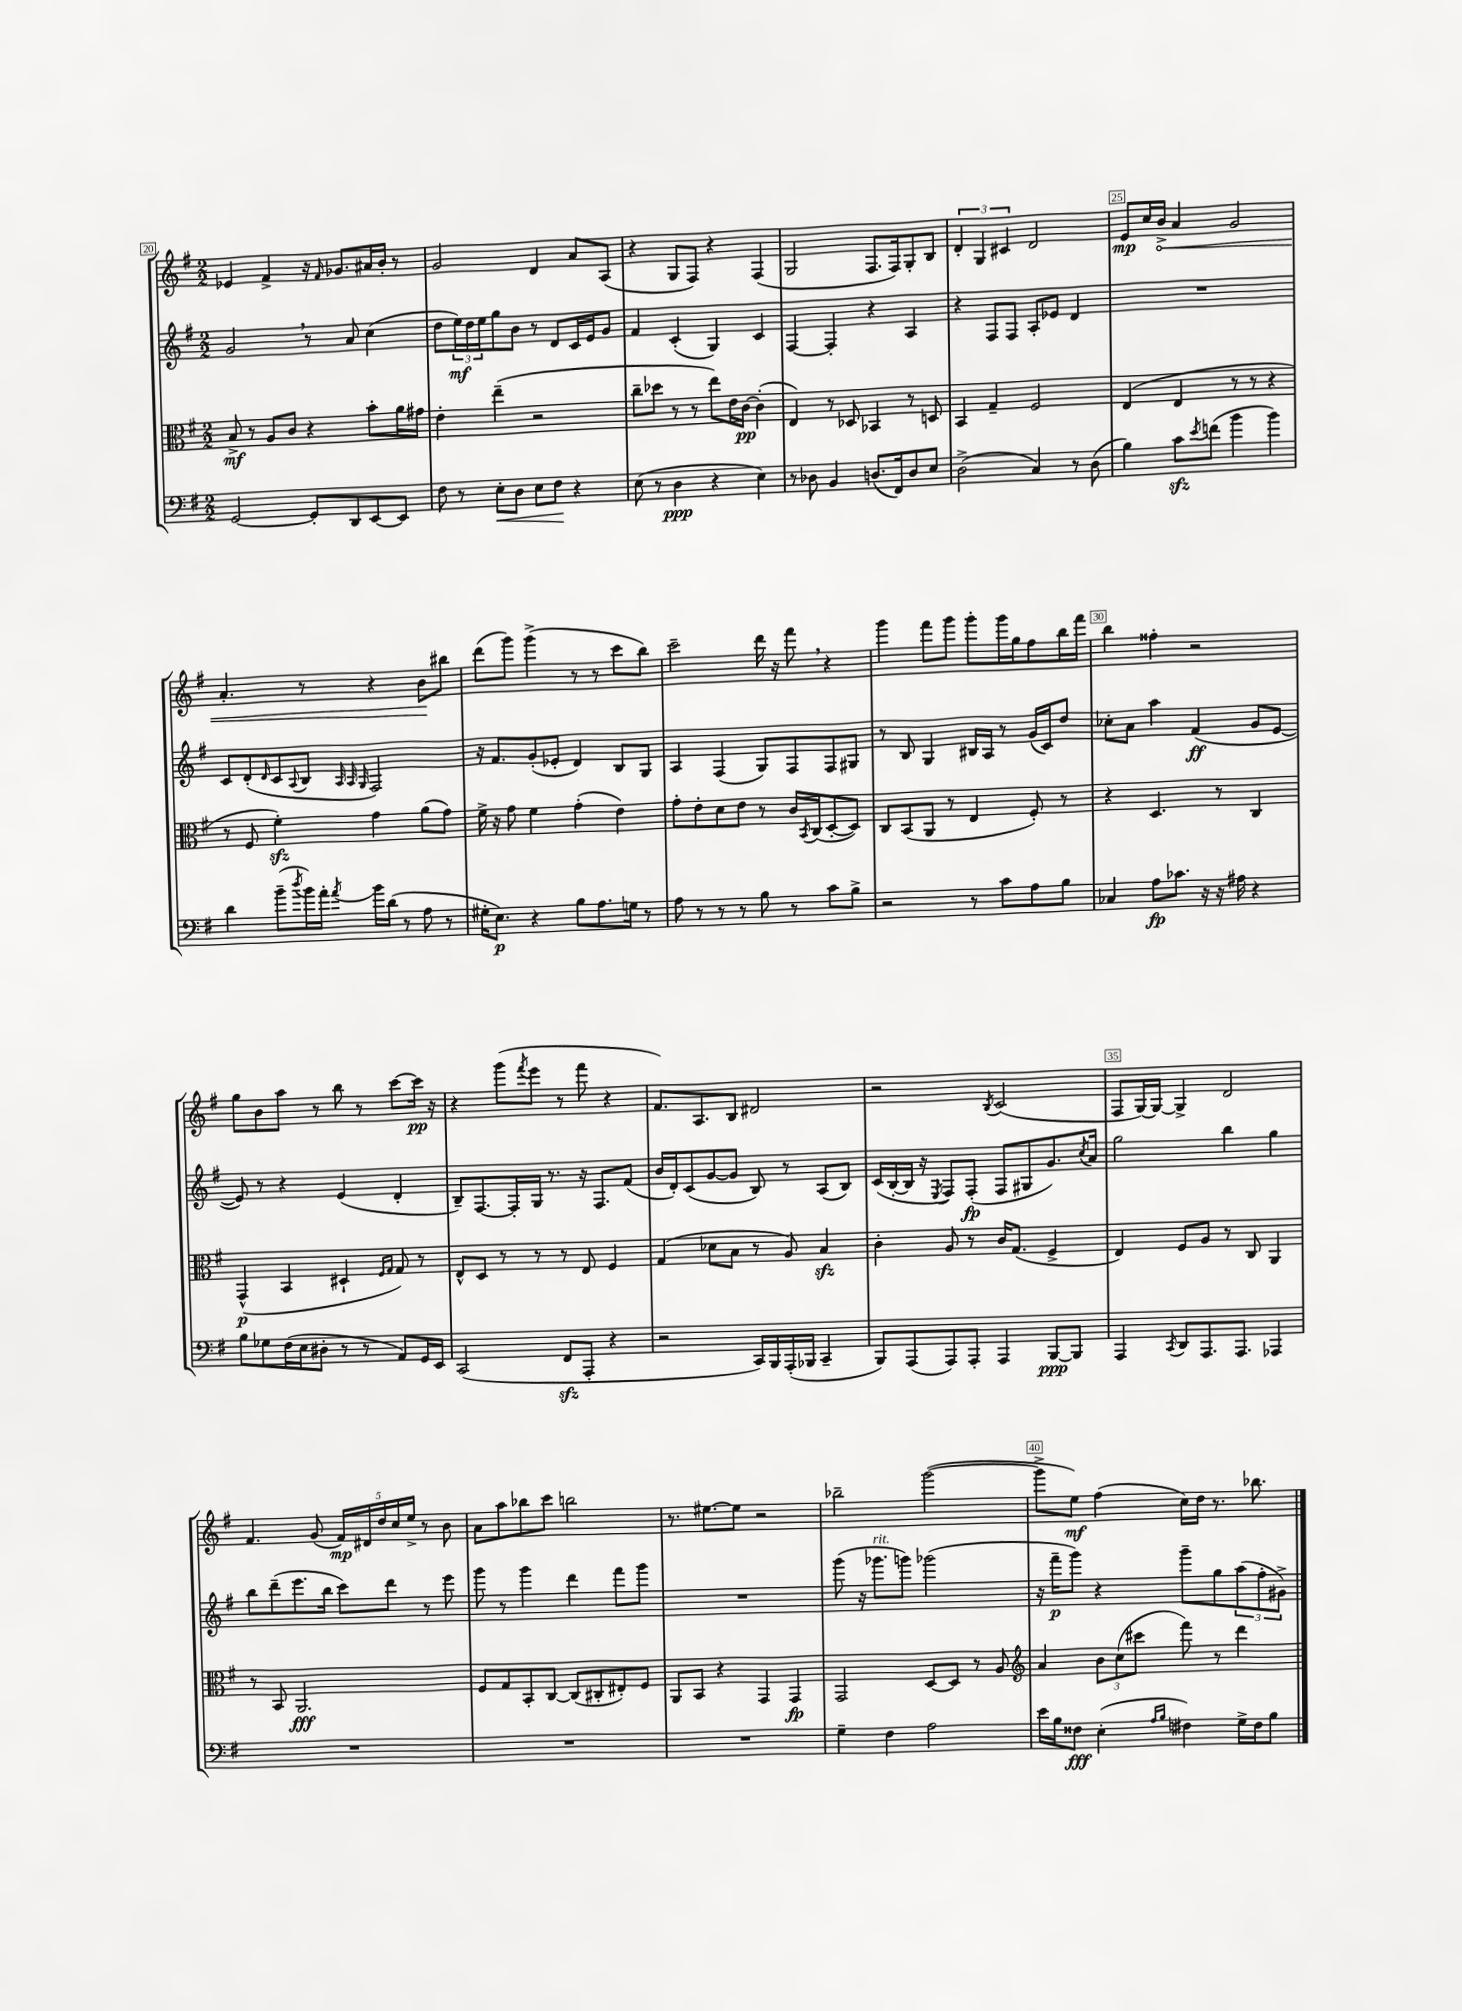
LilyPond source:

<<
\new StaffGroup <<
\new Staff = "s0" {
    \clef treble \key g \major \numericTimeSignature \time 2/2
    ees'4 fis'4-> r16 \grace { fis'16 } ges'8. ais'16 b'16-. r8 |
    g'2 d'4 a'8 a8( |
    r4 g8 fis8) r4 fis4( |
    g2 fis8. fis16) g8-. b8 |
    \tuplet 3/2 { d'4-. g4 cis'4 } d'2 |
    e'8\mp c''16 \once \override Hairpin.circled-tip = ##t b'16->\< a'4 g'2 |
    a'4.-. r8 r4 b'8\! bis''8 |
    d'''8( g'''8) g'''4->( r8 r8 c'''8 b''8) |
    c'''2-- d'''16 r16 fis'''8 \breathe r4 |
    g'''4 fis'''8 g'''8 g'''8-. g'''16 g''16 fis''8 b''16 fis'''16 |
    b''4 fisis''4-. r2 |
    g''8 b'8 a''8 r8 b''8 r8 c'''8~ c'''16\pp r16 |
    r4 g'''8( \acciaccatura { fis'''8 } e'''8 r8 fis'''8 r4 |
    fis'8.) a8. b8 dis'2 |
    r2 \acciaccatura { b8 } c'2( |
    fis8 g16~) g16~ g4-> d'2 |
    fis'4. g'8( \tuplet 5/4 { fis'16\mp) dis'16 d''16 c''16 e''16-> } r8 b'8 |
    a'8 a''8 bes''8 c'''8 b''2 |
    r8. eis''8.~ eis''8 r2 |
    bes''2-- g'''2~( |
    g'''8-> e''8\mf) fis''4( c''16) d''16 r8. bes''8. \bar "|." |
}
\new Staff = "s1" {
    \clef treble \key g \major \numericTimeSignature \time 2/2
    g'2 \breathe r8 a'8 c''4( |
    d''8 \tuplet 3/2 { e''16\mf) d''16 e''16 } g''8 b'8 r8 d'8 c'16 e'16 g'8 |
    fis'4 c'4-.( g4) c'4 |
    fis4~ fis4-. r4 a4 |
    r4 fis8 fis8 a8-. ees'8 d'4 |
    R1 |
    c'8 d'8-.( \grace { d'16 } c'8 \appoggiatura { a8 } b8 \grace { a32 a32 g32 } fis2) |
    r16 fis'8. g'8-.( ees'8-. d'4) b8 g8 |
    a4 fis4( g8) fis8 fis8 gis8 |
    r8 b8 g4 bis16 a16 r8 g'16( c'16) d''8 |
    ces''8-. a'8 a''4 fis'4\ff( g'8 e'8~ |
    e'8) r8 r4 e'4( d'4-. |
    b8--) fis8.~ fis16-. g16 r8. r16 fis8. fis'8( |
    b'16 d'16-.) c'8( g'8~ g'8 b8) r8 a8( b8) |
    c'16( b16~-. b16 r16 \acciaccatura { e8 } fis8) fis8-.\fp( fis8 gis8 g'8.) \acciaccatura { c''8 } a'16 |
    g''2 b''4 g''4 |
    b''8 d'''8--( e'''8. b''16 c'''8) d'''8 r8 e'''8 |
    g'''8 r8 g'''4 d'''4 fis'''8 g'''8 |
    R1 |
    g'''8( r16 ges'''8.^\markup { \italic "rit." } g'''8) ges'''2( |
    r16 fis'''16--\p g'''8) r4 g'''8-- g''8 \tuplet 3/2 { a''8( fis''8-. gis'8->) } \bar "|." |
}
\new Staff = "s2" {
    \clef alto \key g \major \numericTimeSignature \time 2/2
    b8->\mf r8 a8 c'8 r4 b'8-. a'16 gis'16 |
    e'4-. e''4--( r2 |
    c''8-- des''8 r8 r8 e''8) e'16 c'16~\pp c'4-.( |
    e4) r8 des8 bes,4 r8 d8 |
    b,4 g4-- fis2 |
    e4( e4 r8 r8 r4 |
    r8 fis8 fis'4-.\sfz) g'4 a'8( g'8) |
    fis'16-> r16 g'8 fis'4 g'4-.( e'4) |
    g'8-. e'8-. d'8 e'8 r8 c'16 \acciaccatura { b,8 } c16( d8~-. d8) |
    c8 b,8( a,8 r8 e4 fis8-.) r8 |
    r4 d4. r8 c4 |
    g,4-^\p( b,4 dis4-! \grace { fis16 g16 } g8) r8 |
    e8-^ d8 r8 r8 r8 e8 fis4 |
    g4( des'8 b8 r8 a8) b4\sfz |
    c'4-. a8 r8 c'16 g8.( fis4-> |
    e4) fis8 a8 r8 c8 a,4 |
    r8 b,8 a,2.\fff |
    fis8 g8 b,8-. c8~ c8( cis8-. eis8-.) fis8 |
    a,8 b,8 r4 g,4 g,4\fp |
    g,2 d8~ d8 r8 a8 |
    \clef treble a'4 \tuplet 3/2 { b'8 c''8( cis'''8 } fis'''8) r8 d'''4 \bar "|." |
}
\new Staff = "s3" {
    \clef bass \key g \major \numericTimeSignature \time 2/2
    g,2~ g,8-. d,8 e,8~ e,8 |
    fis8 r8 e8-.\< d8 e8 fis8\! r4 |
    e8( r8 d4\ppp r4 e4) |
    r8 des8 b,4 d8.( fis,16) d8 e8 |
    d2->( c4) r8 d8( |
    b4) c'8\sfz \acciaccatura { e'8 } f'8( b'4 b'4) |
    d'4 b'8--( \acciaccatura { d''8 } b'16) a'16-. \acciaccatura { a'8 } b'16 d'16( r8 a8 r8 |
    gis16-. e8.\p) r4 b8 a8. g16 r8 |
    a8 r8 r8 r8 b8 r8 c'8 b8-> |
    r2 r8 c'8 a8 b8 |
    ces4 a8\fp ces'8. r16 r16 ais16 r4 |
    b8 ges8 fis16( e16 dis8-. r8 r8 a,8) g,16 e,16 |
    c,2( fis,8\sfz a,,8-. r4 |
    r2 c,16) b,,16 a,,16-.( bes,,16 c,4-- |
    b,,8) a,,8( a,,8) a,,8-. a,,4 b,,8~\ppp b,,8 |
    a,,4 \acciaccatura { c,8 } d,8 a,,8. a,,8. aes,,4 |
    R1 |
    R1 |
    R1 |
    g4-- fis4 a2 |
    e'16 b16 fisis8\fff e4-.( \grace { a16 b16 } fis4) g16-> fis16 b8 \bar "|." |
}
>>
>>
\layout { \context { \Score currentBarNumber = #20 \override BarNumber.break-visibility = ##(#f #t #t) barNumberVisibility = #(every-nth-bar-number-visible 5) \override BarNumber.stencil = #(make-stencil-boxer 0.1 0.3 ly:text-interface::print) } }
